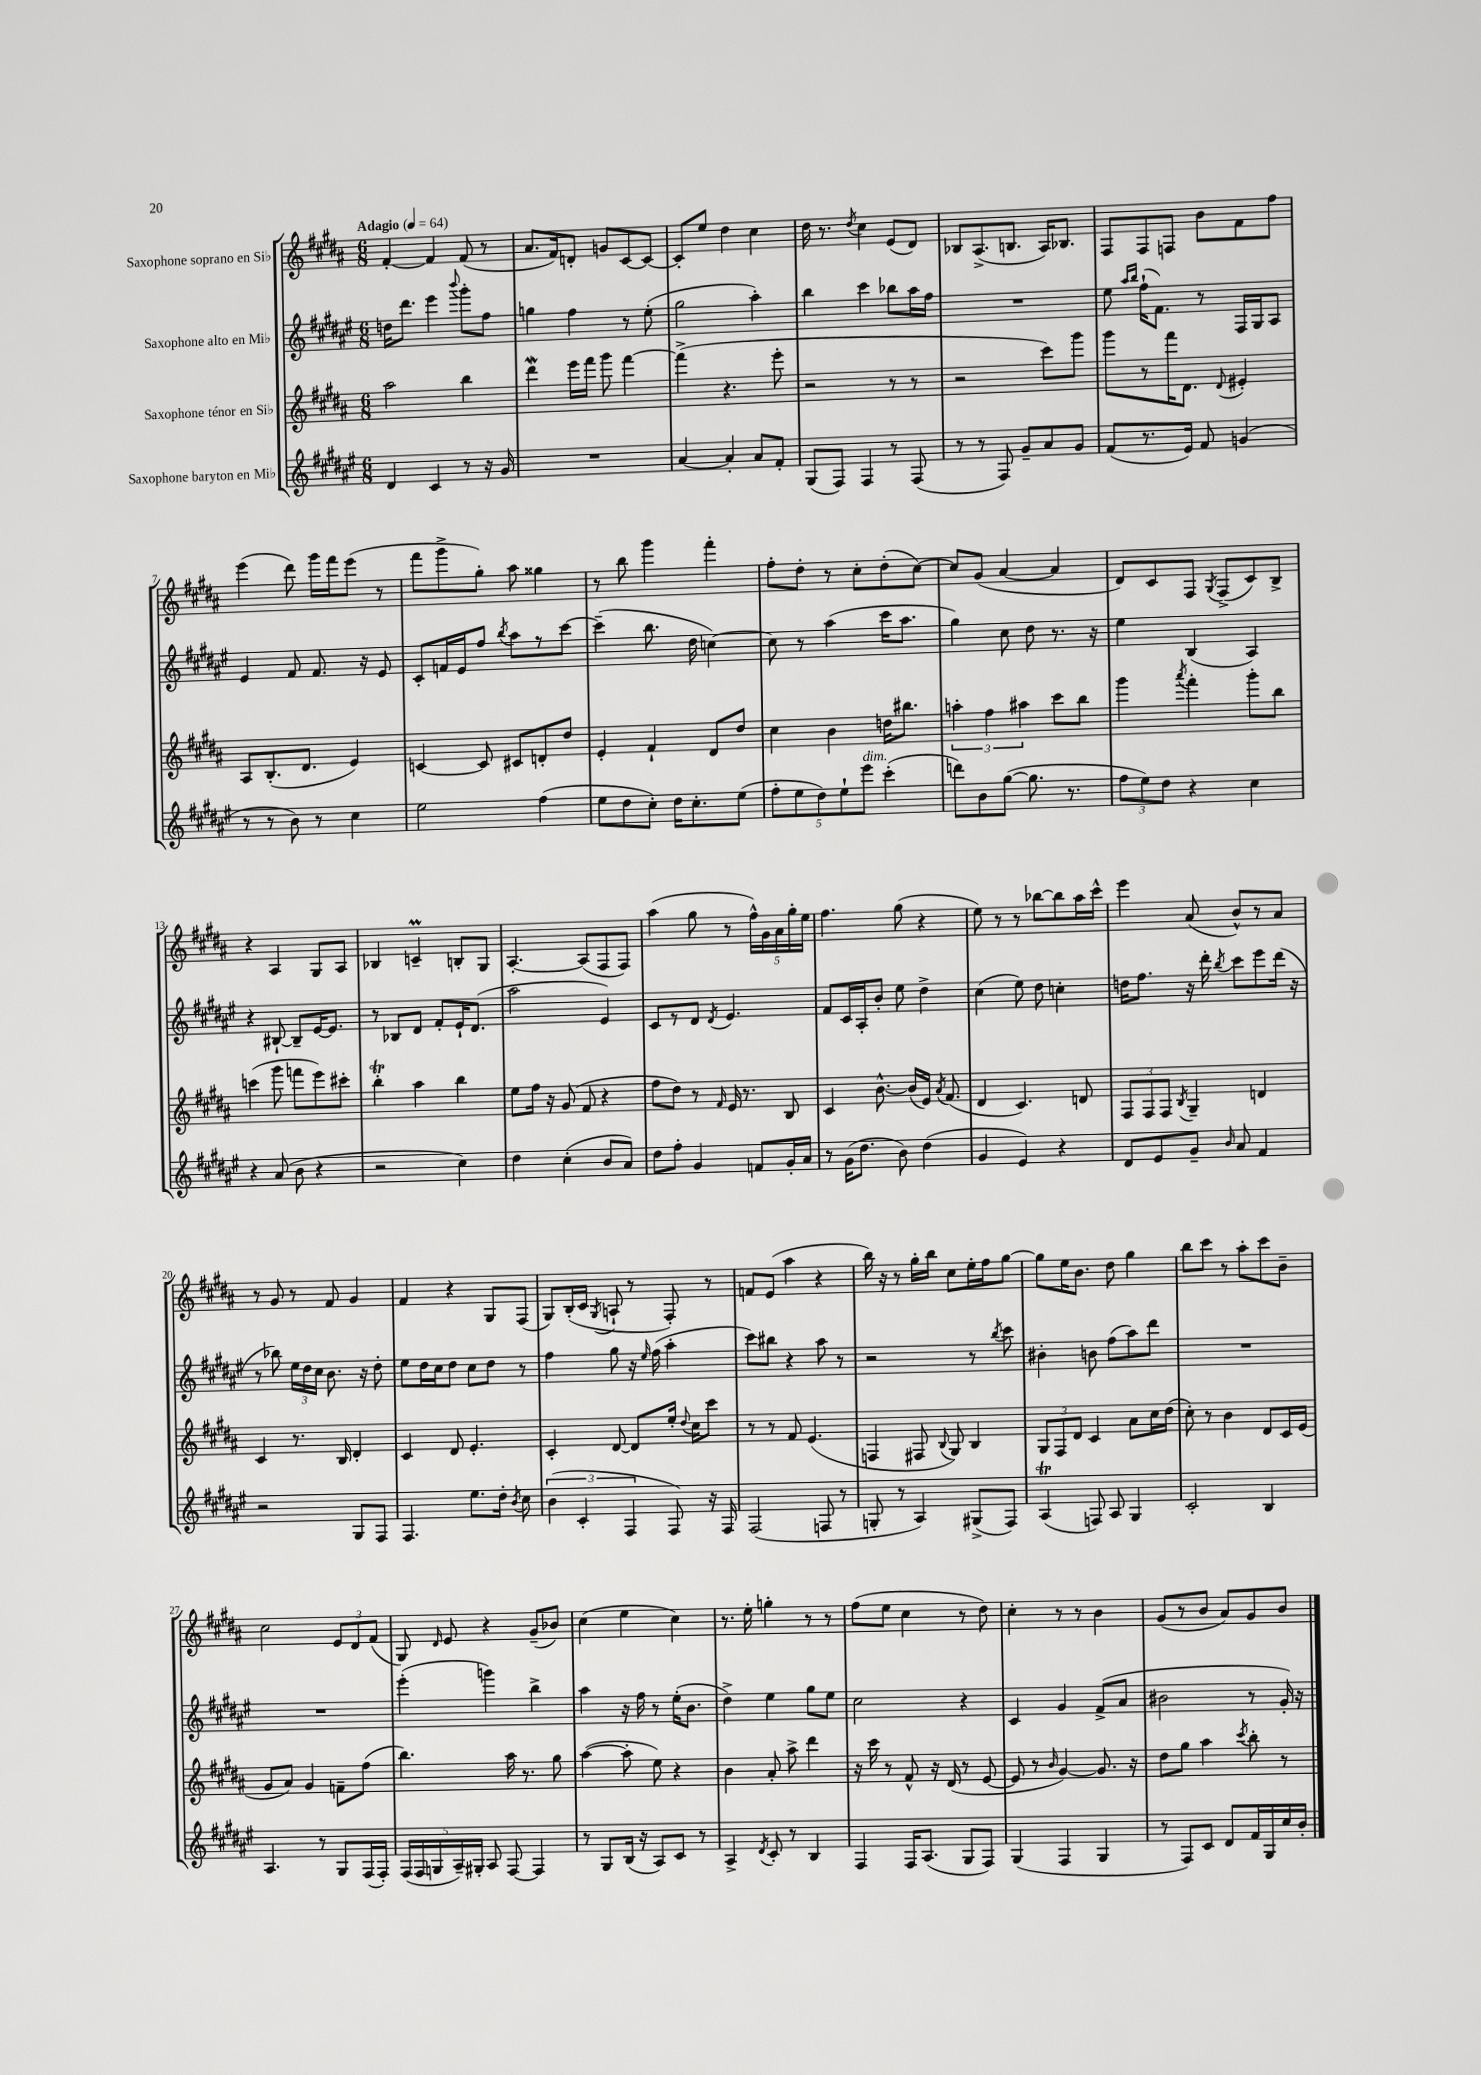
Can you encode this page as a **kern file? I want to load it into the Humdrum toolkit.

**kern	**kern	**kern	**kern
*part4	*part3	*part2	*part1
*staff4	*staff3	*staff2	*staff1
*I"Saxophone baryton en Mi♭	*I"Saxophone ténor en Si♭	*I"Saxophone alto en Mi♭	*I"Saxophone soprano en Si♭
*clefG2	*clefG2	*clefG2	*clefG2
*k[f#c#g#d#a#e#]	*k[f#c#g#d#a#]	*k[f#c#g#d#a#e#]	*k[f#c#g#d#a#]
*M6/8	*M6/8	*M6/8	*M6/8
*MM64	*MM64	*MM64	*MM64
=1	=1	=1	=1
!	!	!	!LO:TX:a:B:t=Adagio
4d#/	2aa#\	16ddn\KL	[4f#'/
.	.	8.ddd#\J	.
4c#/	.	4eee#\	4f#/]
.	.	8qqbbb/	.
8r	4bb\	8ggg#'\L	(8f#/
16r	.	8ff#\J	8r
16g#/	.	.	.
=2	=2	=2	=2
2.r	4ddd#W\	4ggn\	8.a#/L
.	.	.	16f#/k)
.	16eee\LL	4ff#\	8dn'/J
.	16fff#\JJ	.	.
.	8ggg#\	.	8gn/L
.	[4fff#\	8r	[8c#/
.	.	(8ee#'\	8c#/J_
=3	=3	=3	=3
[4a#/	(4fff#^\]	2gg#\	8c#'/L]
.	.	.	8ee/J
4a#'/]	4.r	.	4dd#\
8a#/L	.	4aa#'\)	4cc#\
8f#'/J	8eee'\	.	.
=4	=4	=4	=4
(8G#/L	2r	4bb\	16dd#\
.	.	.	8.r
8F#/J)	.	.	.
.	.	.	8qdd#/
4F#/	.	4ccc#\	4cc#\
8r	8r	8bb-X\L	(8e/L
(8F#/	8r	16aa#\L	8d#/J)
.	.	16ff#\JJ	.
=5	=5	=5	=5
8r	2r	2.r	8B-X/L
8r	.	.	(8.A#^/
8F#/)	.	.	.
.	.	.	8.Bn/J
8g#~/L	.	.	.
8a#/	8ccc#\L)	.	16A#/KL)
.	.	.	8.B-X/J
8g#/J	8ggg#\J	.	.
=6	=6	=6	=6
(8f#/L	8ggg#\L	8ee#\	8F#/L
.	.	16qqaa#/LL	.
.	.	16qqbb/JJ	.
8.r	8r	(16ff#`\KL	8F#/
.	.	8.f#\J)	.
.	16fff#\K	.	8Fn/J
16e#/Jk)	8.d#\J	.	.
8f#/	.	8r	8b\L
.	8qqd#/	.	.
(4gn/	4e#X'/	16F#/LL	8f#\
.	.	16G#/J	.
.	.	8A#/J	8ff#\J
!!LO:LB:g=z
=7	=7	=7	=7
8r	8A#/L	4e#/	(4eee\
8r	(8.B'/	.	.
8b\)	.	8f#/	8ddd#\)
.	8.d#/J	.	.
8r	.	8.f#/	16ggg#\LL
.	.	.	16fff#\J
4cc#\	4e/)	.	(8eee\J
.	.	16r	.
.	.	8e#/	8r
=8	=8	=8	=8
2ee#\	[4cn/	8c#'/L	8fff#\L
.	.	16fn/L	8ggg#^\
.	.	16e#/J	.
.	8c/]	8ff#/J	8gg#'\J)
.	.	8qbb/	.
.	8c#X/L	8aa#\L	8aa#\
(4ff#\	8dn'/	8r	4gg##X\
.	8dd#/J	[8ccc#\J	.
=9	=9	=9	=9
8ee#\L	4e'/	(4ccc#~\]	8r
8dd#\	.	.	8bb\
8cc#'\J)	4f#`/	8.bb\	4ggg#\
16dd#\KL	.	.	.
8.cc#'\	.	16dd#\	.
.	8d#/L	[4ccn\)	4fff#'\
(8ee#\J	8dd#/J	.	.
=10	=10	=10	=10
10ff#'\L	4cc#\	8cc\]	8ff#'\L
10ee#\	.	.	.
.	.	8r	8dd#'\J
10dd#\)	.	.	.
.	4b\	(4aa#\	8r
10ee#`\	.	.	.
.	.	.	8cc#'\L
!LO:TX:a:i:t=dim.	!	!	!
10eee#\J	.	.	.
(4ccc#'\	16ddn\KL	16ccc#\KL	(8dd#'\
.	8.bb#X\J	8.aa#\J	.
.	.	.	[8cc#\J)
=11	=11	=11	=11
8dddn\L)	6aan'\	4gg#\)	8cc#/L]
8b\	.	.	(8g#/J
.	6ff#\	.	.
([8gg#\J	.	8cc#\	[4a#/
.	6aa#X\	.	.
8.gg#\]	.	8dd#\	.
.	8ccc#\L	8.r	4a#/]
8.r	.	.	.
.	8bb\J	.	.
.	.	16r	.
=12	=12	=12	=12
12ff#\L	4ggg#\	4ee#\	8d#/L)
12ee#\)	.	.	.
.	.	.	8c#/
12dd#\J	.	.	.
.	8qaaa#/	.	.
4r	4fff#'\	(4B/	8F#/J
.	.	.	8qG#/
.	.	.	(8F#^/L
4cc#\	8ggg#'\L	4A#/)	8c#/)
.	8bb\J	.	8B^/J
!!LO:LB:g=z
=13	=13	=13	=13
4r	(4cccn\	4r	4r
(8a#/	8ggg#\	[8B#X`/	4A#/
8b\	8fffn\L	8B#~/L]	.
4r	8eee\)	[16e#/K	8G#/L
.	.	8.e#/J]	.
.	8ccc#X'\J	.	8A#/J
=14	=14	=14	=14
2r	4bbT'\	8r	4B-X/
.	.	8B-X/L	.
.	4aa#\	8d#/J	4cnM~/
.	.	8f#'/L	.
4cc#\)	4bb\	16e#`/K	8Bn'/L
.	.	(8.d#/J	.
.	.	.	8G#/J
=15	=15	=15	=15
4dd#\	8ee\L	2aa#\	[4.A#'/
.	16ff#\Jk	.	.
.	16r	.	.
(4cc#'\	(8g#/	.	.
.	8f#/	.	(8A#/L]
8b/L	4r	4e#/)	8F#/
8a#/J)	.	.	8F#/J)
=16	=16	=16	=16
8dd#\L	8ff#\L	8c#/L	(4aa#\
8ff#'\J	8dd#\J)	8r	.
4g#/	8r	8d#/J	8gg#\
.	16qqf#/	8qd#/	.
.	16e/	4.e#/	8r
.	8.r	.	.
8fn/L	.	.	20ff#^^\LL)
.	.	.	20g#\
.	.	.	20a#\
16g#'/L	8B/	.	.
.	.	.	20gg#'\
16a#/JJ	.	.	.
.	.	.	20ee\JJ
=17	=17	=17	=17
8r	4c#/	8f#/L	4.ff#\
(16g#\KL	.	16c#/L	.
8.dd#\J	.	16A#'/J	.
.	[8.b^^\	8b'/J	.
8b\)	.	8ee#\	(8gg#\
.	(16b/LL]	.	.
(4dd#\	16e/JJ)	4dd#^\	4r
.	8qa#/	.	.
.	(8.f#/	.	.
=18	=18	=18	=18
4g#/	4d#/	(4cc#\	8ee\)
.	.	.	8r
4e#/)	4.c#/)	8ee#\)	8r
.	.	8dd#\	[8bb-X\L
4r	.	4ccn'\	8bb-\]
.	8dn/	.	16aa#\L
.	.	.	16ccc#^^\JJ
=19	=19	=19	=19
8d#/L	12F#/L	16ddn\KL	4eee\
.	.	8.ff#\J	.
.	12F#/	.	.
8e#/	.	.	.
.	12F#/J	.	.
.	8qB/	.	.
8g#~/J	4G#~/	16r	(8a#/
.	.	16ddd#'\	.
16qqb/	.	8qbb/	.
8a#/	.	8ccc#\L	8b^^/L)
4f#/	4dn/	8eee#\	8r
.	.	(16ddd#\Jk	8a#/J
.	.	16r	.
!!LO:LB:g=z
=20	=20	=20	=20
2r	4c#/	8r	8r
.	.	8bb-X\)	8g#/
.	8.r	24ee#\LL	8r
.	.	24dd#\	.
.	.	24cc#\JJ	.
.	.	8.b\	8f#/
.	16B/	.	.
8G#/L	4d#'/	.	4g#/
.	.	16r	.
8F#/J	.	8dd#'\	.
=21	=21	=21	=21
4.F#/	4c#/	8ee#\L	4f#/
.	.	16dd#\L	.
.	.	16cc#\J	.
.	8d#/	8dd#\J	4r
8.ee#\L	4.e'/	8cc#\L	.
.	.	8dd#\J	8G#/L
16dd#'\Jk	.	.	.
8qb/	.	.	.
8cc#\	.	8r	(8F#/J
=22	=22	=22	=22
(6b\	4c#'/	4ff#\	8G#/L)
.	.	.	(16B'/L
6c#'/	.	.	.
.	.	.	16c#/JJ
.	.	.	8qG#/
.	[8d#/	8gg#\	8An`/
6F#/	.	.	.
.	8d#/L]	16r	8r
.	.	16qqee#/	.
.	.	(16ff#\	.
8F#/)	16ee'/Jk	4aa#'\	8F#'/)
.	8qqdd#/	.	.
.	16cc#\KL	.	.
16r	8ccc#\J	.	8r
16F#/	.	.	.
=23	=23	=23	=23
(2F#/	8r	8ccc#\L)	8fn/L
.	8r	8bb#X\J	(8e/J
.	8f#/	4r	4aa#\
.	(4.e/	.	.
8Fn/	.	8aa#\	4r
8r	.	8r	.
=24	=24	=24	=24
8Gn'/	4Fn/	2r	16bb\)
.	.	.	16r
8r	.	.	8r
4A#/)	8F#X/	.	16gg#'\LL
.	.	.	16bb\JJ
.	8qqB/	.	.
.	8G#/)	.	8cc#\L
(8G#X^/L	4B/	8r	16ee'\L
.	.	.	16ff#\J
.	.	8qbb/	.
8F#/J)	.	8ccc#\	[8gg#\J
=25	=25	=25	=25
(4A#t/	12G#/L	4b#X'\	8gg#\L]
.	12F#/	.	.
.	.	.	16ee\K
.	12d#/J	.	.
.	.	.	8.b\J
8Fn/)	4c#/	8bn\	.
8A#/	.	(8ff#\L	8dd#\
4G#/	8a#\L	8aa#\)	4gg#\
.	16cc#\L	8ddd#\J	.
.	(16dd#\JJ	.	.
=26	=26	=26	=26
2c#'/	8cc#'\)	2.r	8bb\L
.	8r	.	8ccc#\J
.	4b\	.	8r
.	.	.	8aa#'\L
4B/	8d#/L	.	8ccc#\
.	16c#/L	.	8b~\J
.	(16e/JJ	.	.
!!LO:LB:g=z
=27	=27	=27	=27
4.A#/	8g#/L	2.r	2cc#\
.	8a#/J)	.	.
.	4g#/	.	.
8r	.	.	.
8G#/L	8fn~\L	.	12e/L
.	.	.	12d#/
(16F#/L	(8ff#\J	.	.
.	.	.	(12f#/J
16F#'/JJ)	.	.	.
=28	=28	=28	=28
(20F#/LL	4.bb\)	(4eee#'\	8G#/)
20F#/	.	.	.
20Gn/	.	.	.
.	.	.	16qqd#/
.	.	.	8e/
20A#~/)	.	.	.
20G#X'/JJ	.	.	.
8A#/	.	4gggn\)	4r
[8F#/	16aa#\	.	.
.	8.r	.	.
4F#/]	.	4bb^\	(8g#~/L
.	8gg#\	.	8b-X/J)
=29	=29	=29	=29
8r	([4aa#\	4aa#\	(4cc#\
8G#/L	.	.	.
(16B/Jk	8aa#'\]	16r	4ee\
16r	.	16ff#\	.
8A#/L)	8ee\)	8r	.
8c#/J	4r	(16ee#'\KL	4cc#\)
.	.	8.b\J	.
8r	.	.	.
=30	=30	=30	=30
4A#^/	4b\	4dd#^\)	8.r
.	.	.	16ee'\
8qd#/	.	.	.
8c#'/	8a#'/	4ee#\	4ggn'\
8r	8aa#^\	.	.
4B/	4ddd#\	8gg#\L	8r
.	.	8ee#\J	8r
=31	=31	=31	=31
4F#/	16r	2cc#\	(8ff#\L
.	16ccc#\	.	.
.	8r	.	8ee\J
16F#/KL	8f#^^/	.	4cc#\
(8.A#/J	.	.	.
.	16r	.	.
.	(16d#/	.	.
8G#/L	8r	4r	8r
8F#/J)	[8e/	.	8dd#\)
=32	=32	=32	=32
(4G#/	8e/]	4c#/	4cc#'\
.	8r	.	.
.	16qqb/	.	.
4F#/	[4g#/)	4g#/	8r
.	.	.	8r
4G#/	8.g#/]	(8f#^/L	4b\
.	.	8a#/J	.
.	16r	.	.
=33	=33	=33	=33
8r	8dd#\L	2b#X\	(8g#/L
8F#/L)	8gg#\J	.	8r
8c#/J	4aa#\	.	8b/J
8d#/L	.	.	8a#/L)
.	8qccc#/	.	.
16f#/L	8bb'\	8r	8g#/
16G#/	.	.	.
16cc#/	8r	16g#'/)	8b/J
16b'/JJ	.	16r	.
==	==	==	==
*-	*-	*-	*-
